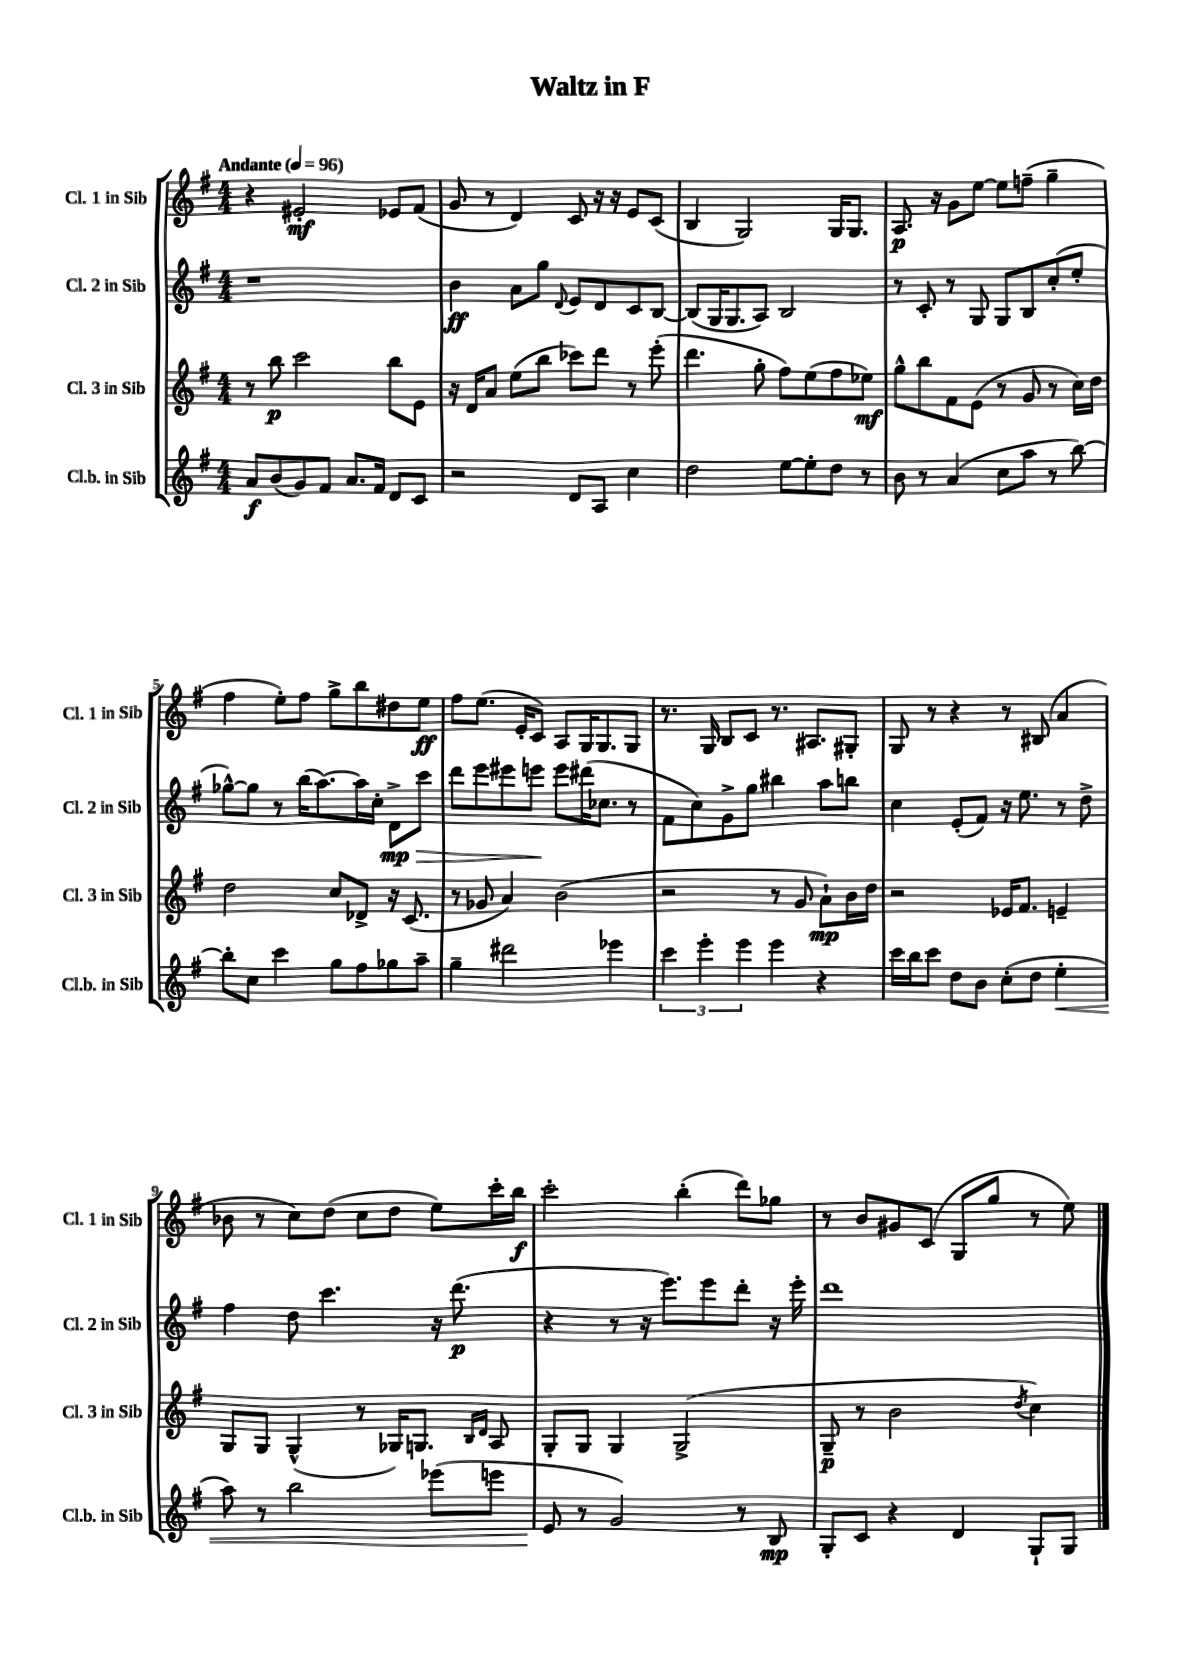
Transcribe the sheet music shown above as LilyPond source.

\header { title = "Waltz in F" }
<<
\new StaffGroup <<
\new Staff = "s0" \with { instrumentName = "Cl. 1 in Sib" shortInstrumentName = "Cl. 1 in Sib" } {
    \clef treble \key g \major \numericTimeSignature \time 4/4 \tempo "Andante" 4 = 96
    r4 eis'2-.\mf ees'8 fis'8( |
    g'8 r8 d'4) c'8 r16 r16 e'8 c'8( |
    b4 g2) g16 g8. |
    a8.\p r16 g'8 e''8~ e''8 f''8--( g''4-- |
    fis''4 e''8-.) fis''8 g''8-> b''8 dis''8 e''8\ff |
    fis''8 e''8.( e'16-. c'8) a8 g16 g8. g8 |
    r8. g16 b8 c'8 r8. ais8. gis8-. |
    g8 r8 r4 r8 bis8( a'4 |
    bes'8 r8 c''8) d''8( c''8 d''8 e''8) c'''16-. b''16\f |
    c'''2-. b''4-.( d'''8) ges''8 |
    r8 b'8 gis'8 c'8( g8 g''8 r8 e''8) \bar "|." |
}
\new Staff = "s1" \with { instrumentName = "Cl. 2 in Sib" shortInstrumentName = "Cl. 2 in Sib" } {
    \clef treble \key g \major \numericTimeSignature \time 4/4
    r1 |
    b'4\ff a'8 g''8 \appoggiatura { d'8 } e'8 d'8 c'8 b8~ |
    b8( g16 g8. a8) b2 |
    r8 c'8-. r8 g8 g8 b8 c''8-.( e''8-. |
    ges''8~-^) ges''8 r8 b''16( a''8.~) a''16 c''16-. d'8->\mp\> c'''8 |
    d'''8 e'''8 eis'''8 e'''8\! e'''8 dis'''16( ces''8. r8 |
    fis'8 c''8) g'8-> g''8 bis''4 a''8 b''8 |
    c''4 e'8-.( fis'8) r16 e''8. r8 d''8-> |
    fis''4 d''8 c'''4. r16 d'''8.\p( |
    r4 r8 r16 e'''8.) e'''8 d'''8-. r16 e'''16-. |
    d'''1 \bar "|." |
}
\new Staff = "s2" \with { instrumentName = "Cl. 3 in Sib" shortInstrumentName = "Cl. 3 in Sib" } {
    \clef treble \key g \major \numericTimeSignature \time 4/4
    r8 b''8\p c'''2 b''8 e'8 |
    r16 d'16 a'8 e''8( b''8 ces'''8) d'''8 r8 e'''8-.( |
    d'''4. g''8-. fis''8) e''8( fis''8 ees''8\mf) |
    g''8-^ b''8 fis'8 e'8( r8 g'8 r8 c''16) d''16 |
    d''2 c''8 des'8-> r16 c'8.( |
    r8 ges'8 a'4) b'2( |
    r2 r8 g'8 a'8-!\mp) b'16 d''16 |
    r2 ees'16 fis'8. e'4-- |
    g8 g8 g4-^( r8 ges16) g8. \grace { b16 d'16 } a8 |
    g8-. g8 g4 g2->( |
    g8--\p r8 b'2 \acciaccatura { d''8 } c''4) \bar "|." |
}
\new Staff = "s3" \with { instrumentName = "Cl.b. in Sib" shortInstrumentName = "Cl.b. in Sib" } {
    \clef treble \key g \major \numericTimeSignature \time 4/4
    a'8\f b'8( g'8) fis'8 a'8. fis'16 d'8 c'8 |
    r2 d'8 a8 c''4 |
    d''2 e''8~ e''8-. d''8 r8 |
    b'8 r8 a'4( c''8 a''8 r8 b''8~) |
    b''8-. c''8 c'''4 g''8 fis''8 ges''8 a''8-- |
    g''4-- dis'''2 ees'''4 |
    \tuplet 3/2 { c'''4 e'''4-. e'''4 } e'''4 r4 |
    c'''16 b''16 c'''8 d''8 b'8 c''8-.( d''8 e''4-.\< |
    a''8) r8 b''2 ees'''8( e'''8 |
    e'8\! r8 g'2) r8 b8\mp |
    g8-. c'8 r4 d'4 g8-! g8 \bar "|." |
}
>>
>>
